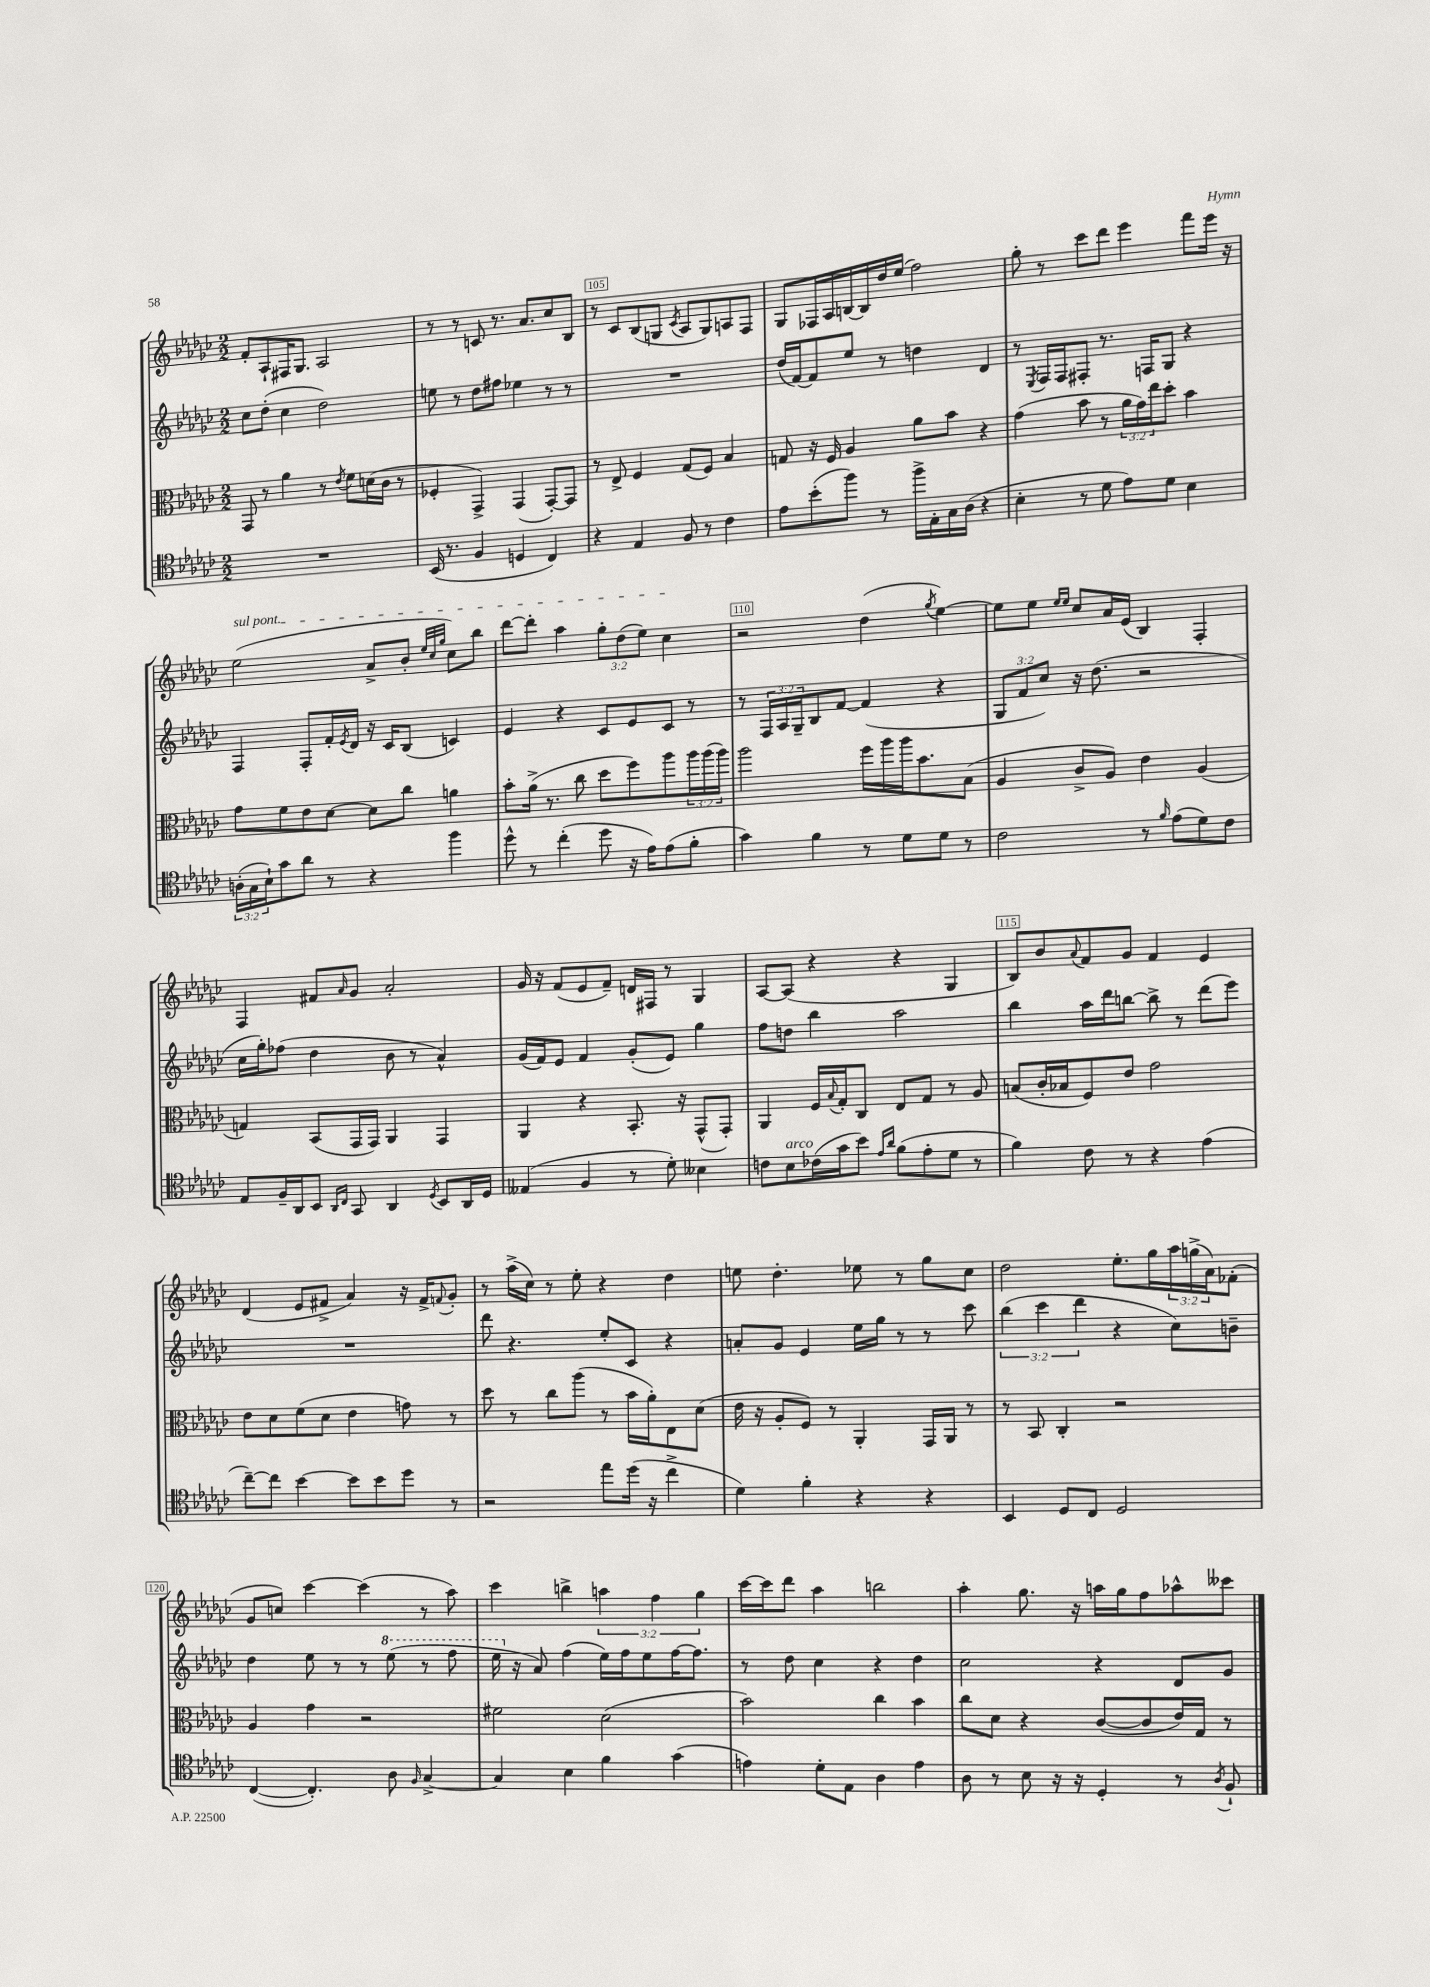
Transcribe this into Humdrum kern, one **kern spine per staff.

**kern	**kern	**kern	**kern
*part4	*part3	*part2	*part1
*staff4	*staff3	*staff2	*staff1
*clefC4	*clefC3	*clefG2	*clefG2
*k[b-e-a-d-g-c-]	*k[b-e-a-d-g-c-]	*k[b-e-a-d-g-c-]	*k[b-e-a-d-g-c-]
*M2/2	*M2/2	*M2/2	*M2/2
=103	=103	=103	=103
1r	8GG-/	8cc-\L	8f'/L
.	8r	(8dd-'\J	8A-`/
.	4a-\	4cc-\	16F#X/K
.	.	.	8.G-/J
.	8r	2dd-\)	2A-/
.	8qe-/	.	.
.	8f\L	.	.
.	(16dn\L	.	.
.	16c-\JJ	.	.
.	8r	.	.
=104	=104	=104	=104
(16BB-/	4F-X'/	8een\	8r
8.r	.	.	.
.	.	8r	8r
4F/	4GG-^/)	8dd-\L	8cn/
.	.	8ff#X\J	8.r
4Dn/	(4GG-/	4ee-X\	.
.	.	.	8.a-/L
4C-/)	[8GG-'/L)	8r	8cc-/
.	8GG-/J]	8r	8B-/J
=105	=105	=105	=105
4r	8r	1r	8r
.	8E-^/	.	8c-/L
4E-/	4F/	.	(8B-/
.	.	.	8Gn/J
.	.	.	8qc-/
8F/	(8G-/L	.	8A-/L
8r	8F/J)	.	8G/)
4c-\	4B-/	.	8An/
.	.	.	8F/J
=106	=106	=106	=106
8e-\L	8Gn/	(16dd-/LL	8G-/L
.	.	[16f/J)	.
(8b-'\	16r	8f/]	16F-X/L
.	16F/	.	16A-/
8ff\J)	4A-/	8ee-/J	[16Bn/
.	.	.	16B/]
8r	.	8r	16dd-/
.	.	.	(16ee-/JJ
16ff^\LL	8a-\L	4ddn\	2ff\)
16E-'\	.	.	.
16G-\	8b-\J	.	.
(16A-\JJ	.	.	.
4r	4r	4d-/	.
=107	=107	=107	=107
4B-'\	(4g-\	8r	8gg-'\
.	.	8qE-/	.
.	.	16F/LL	8r
.	.	16F/J	.
8r	8b-\	8F#X'/J	8ccc-\L
8d-\	8r	8.r	8ddd-\J
8e-\L)	24a-\LL	.	4eee-\
.	24g-\)	.	.
.	.	16Fn/KL	.
.	24ee-\J	.	.
8d-\J	8dd-'\J	8G-/J	.
4B-\	4b-\	4r	8fff\L
.	.	.	16eee-\Jk
.	.	.	16r
!!LO:LB:g=z
=108	=108	=108	=108
!	!	!	!LO:TX:a:i:t=sul pont.
(24An'\LL	8g-\L	4F/	(2ee-\
24G-\	.	.	.
24B-`\J)	.	.	.
8g-\	8f\	.	.
8a-\J	8e-\	8F'/L	.
8r	[8d-\J	16f'/L	.
.	.	8qe-/	.
.	.	16d-/JJ	.
4r	8d-\L]	16r	8a-^/L
.	.	16c-/KL	.
.	8cc-\J	(8B-/J	8b-'/J
.	.	.	32qqee-/LLL
.	.	.	32qqcc-/
.	.	.	32qqgg-/JJJ
4ff\	4an\	4cn/)	8cc-\L)
.	.	.	8bb-\J
=109	=109	=109	=109
8dd-^^\	8b-'\L	4e-/	[8ddd-\L
8r	(16a-^\Jk	.	8ddd-'\J]
.	8.r	.	.
(4cc-'\	.	4r	4aa-\
.	8cc-\	.	.
8dd-\	8dd-\L	8c-/L	12gg-'\L
.	.	.	(12dd-\
16r	8ff\)	8e-/	.
.	.	.	12ee-\J)
16e-\KL)	.	.	.
(8e-\	8aa-\	8c-/J	4cc-\
8f'\J	24aa-\L	8r	.
.	(24aa-\	.	.
.	24aa-\JJ)	.	.
=110	=110	=110	=110
4g-\)	2aa-\	8r	2r
.	.	24F/LL	.
.	.	24A-/	.
.	.	24G-~/J	.
4f\	.	8B-/	.
.	.	[8f/J	.
8r	16ff\LL	(4f/]	(4dd-\
.	16aa-\	.	.
8d-\L	16aa-\J	.	.
.	8.b-\	.	.
.	.	.	8qgg-/
8d-\J	.	4r	[4ee-\)
8r	(8B-\J	.	.
=111	=111	=111	=111
2c-\	4A-/	12G-/L	8ee-\L]
.	.	12f/	.
.	.	.	8ee-\J
.	.	12cc-/J)	.
.	.	.	16qqee-/LL
.	.	.	16qqee-/JJ
.	8c-^/L	16r	8cc-/L
.	.	(8.dd-\	.
.	8A-/J)	.	16a-/L
.	.	.	(16e-/JJ
8r	4e-\	2r	4B-/)
16qqf/	.	.	.
(8e-\L	.	.	.
8d-\)	(4A-/	.	4F'/
8c-\J	.	.	.
!!LO:LB:g=z
=112	=112	=112	=112
8E-/L	4Gn/)	16cc-\LL	4F/
.	.	16gg-'\J)	.
16F~/L	.	(8ff-X\J	.
16AA-/J	.	.	.
8BB-/J	(8BB-/L	4dd-\	8f#X/L
16qqAA-/LL	.	.	.
16qqC-/JJ	.	.	16qqa-/
8GG-/	16GG-/L	.	8g-/J
.	16GG-/JJ)	.	.
4AA-/	4AA-/	8b-\	2a-'/
.	.	8r	.
8qD-/	.	.	.
8BB-/L	4GG-/	4a-^^/)	.
16AA-/L	.	.	.
16D-/JJ	.	.	.
=113	=113	=113	=113
(4E--X/	4AA-/	(16g-/LL	16g-/
.	.	16f/J)	16r
.	.	8e-/J	(8f/L
4F/	4r	4f/	8e-/
.	.	.	8f~/J)
8r	8.BB-'/	(8g-'/L	16dn/LL
.	.	.	16F#X/JJ
8d-'\)	.	8e-/J)	8r
.	16r	.	.
4B--X\	(8GG-^^/L	4gg-\	4G-/
.	8GG-'/J)	.	.
=114	=114	=114	=114
8cn\L	4AA-/	8ff\L	[8A-/L
!LO:TX:a:i:t=arco	!	!	!
8B-\	.	8ddn\J	(8A-/J]
(16c-X\L	16F/LL	4bb-\	4r
.	8qqB-/	.	.
16g-\J	16G-'/J	.	.
8b-\J)	8C-/J	.	.
16qqe-/LL	.	.	.
16qqa-/JJ	.	.	.
(8f\L	8E-/L	2aa-\	4r
8e-'\	8G-/J	.	.
8d-\J	8r	.	4G-/
8r	8A-/	.	.
=115	=115	=115	=115
4f\)	(8Bn/L	4bb-\	8B-/L)
.	16c-'/L	.	8b-/
.	16B-X/J	.	.
.	.	.	8qqa-/
8c-\	8F/)	16aa-\LL	8f/
.	.	16ddd-\J	.
8r	8e-/J	[8bbn\J	8g-/J
4r	2g-\	8bb^\]	4f/
.	.	8r	.
(4e-\	.	(8ddd-\L	4e-/
.	.	8eee-\J)	.
!!LO:LB:g=z
=116	=116	=116	=116
[8cc-~\L)	8e-\L	1r	(4d-/
8cc-\J]	8d-\	.	.
[4b-\	(8f\	.	8e-/L
.	8d-\J	.	8f#X^/J
8b-\L]	4e-\	.	4a-/)
8b-\	.	.	.
8dd-\J	8gn\)	.	16r
.	.	.	16f#^/KL
.	.	.	8qqfn/
8r	8r	.	8g-'/J
=117	=117	=117	=117
2r	8dd-\	8ddd-\	8r
.	8r	4.r	(16aa-^\LL
.	.	.	16cc-\JJ)
.	8cc-\L	.	8r
.	(8aa-\J	.	8ee-'\
8ee-\L	8r	8ee-'/L	4r
(16dd-\Jk	16b-\LL	8c-/J	.
16r	16a-'\J)	.	.
4cc-^\	8E-\	4r	4dd-\
.	(8d-\J	.	.
=118	=118	=118	=118
4d-\)	16e-\	8an'/L	8een\
.	16r	.	.
.	8A-'/L	8g-/J	4.dd-'\
4f'\	8F/J)	4e-/	.
.	8r	.	.
4r	4AA-'/	16ee-\LL	8ee-X\
.	.	16gg-\JJ	.
.	.	8r	8r
4r	16GG-/LL	8r	8gg-\L
.	16AA-/JJ	.	.
.	8r	8ccc-\	8cc-\J
=119	=119	=119	=119
4BB-/	8r	(6bb-\	2dd-\
.	8BB-/	.	.
.	.	6ccc-\	.
8D-/L	4C-'/	.	.
.	.	6ddd-\	.
8C-/J	.	.	.
2D-/	2r	4r	8.ee-'\L
.	.	.	16gg-\L
.	.	8cc-\L)	24aa-\
.	.	.	(24ggn^\
.	.	.	24a-\J)
.	.	8bn~\J	(8f-X'\J
!!LO:LB:g=z
=120	=120	=120	=120
([4C-/	4A-/	4dd-\	8g-/L
.	.	.	8ccn/J)
4.C-'/])	4g-\	8ee-\	[4ccc-\
.	.	8r	.
.	2r	8r	(4ccc-\]
*	*	*8va	*
8A-\	.	(8eee-\	.
16qqF/	.	.	.
[4G-^/	.	8r	8r
.	.	8fff\	8aa-\)
=121	=121	=121	=121
4G-/]	2f#X\	16eee-\	4ccc-\
*	*	*X8va	*
.	.	16r	.
.	.	8a-/)	.
4B-\	.	(4ff\	4bbn^\
4f\	(2d-\	16ee-\LL)	6aan\
.	.	16ff\J	.
.	.	8ee-\	.
.	.	.	6ff\
(4g-\	.	[16ff\K	.
.	.	8.ff\J]	.
.	.	.	6gg-\
=122	=122	=122	=122
4en\)	2b-\)	8r	[16ccc-\LL
.	.	.	16ccc-\J]
.	.	8dd-\	8ddd-\J
8d-'\L	.	4cc-\	4aa-\
8E-\J	.	.	.
4A-\	4cc-\	4r	2bbn\
4e\	4b-\	4dd-\	.
=123	=123	=123	=123
8A-\	8cc-\L	2cc-\	4aa-'\
8r	8d-\J	.	.
8B-\	4r	.	8.gg-\
16r	.	.	.
16r	.	.	16r
4D-'/	([8c-/L	4r	16aan\LL
.	.	.	16gg-\J
.	8c-/]	.	8ff\
8r	16e-/L)	8d-/L	8aa-X^^\
.	16G-/JJ	.	.
8qA-/	.	.	.
8F`/	8r	8g-/J	8ccc--X\J
==	==	==	==
*-	*-	*-	*-
